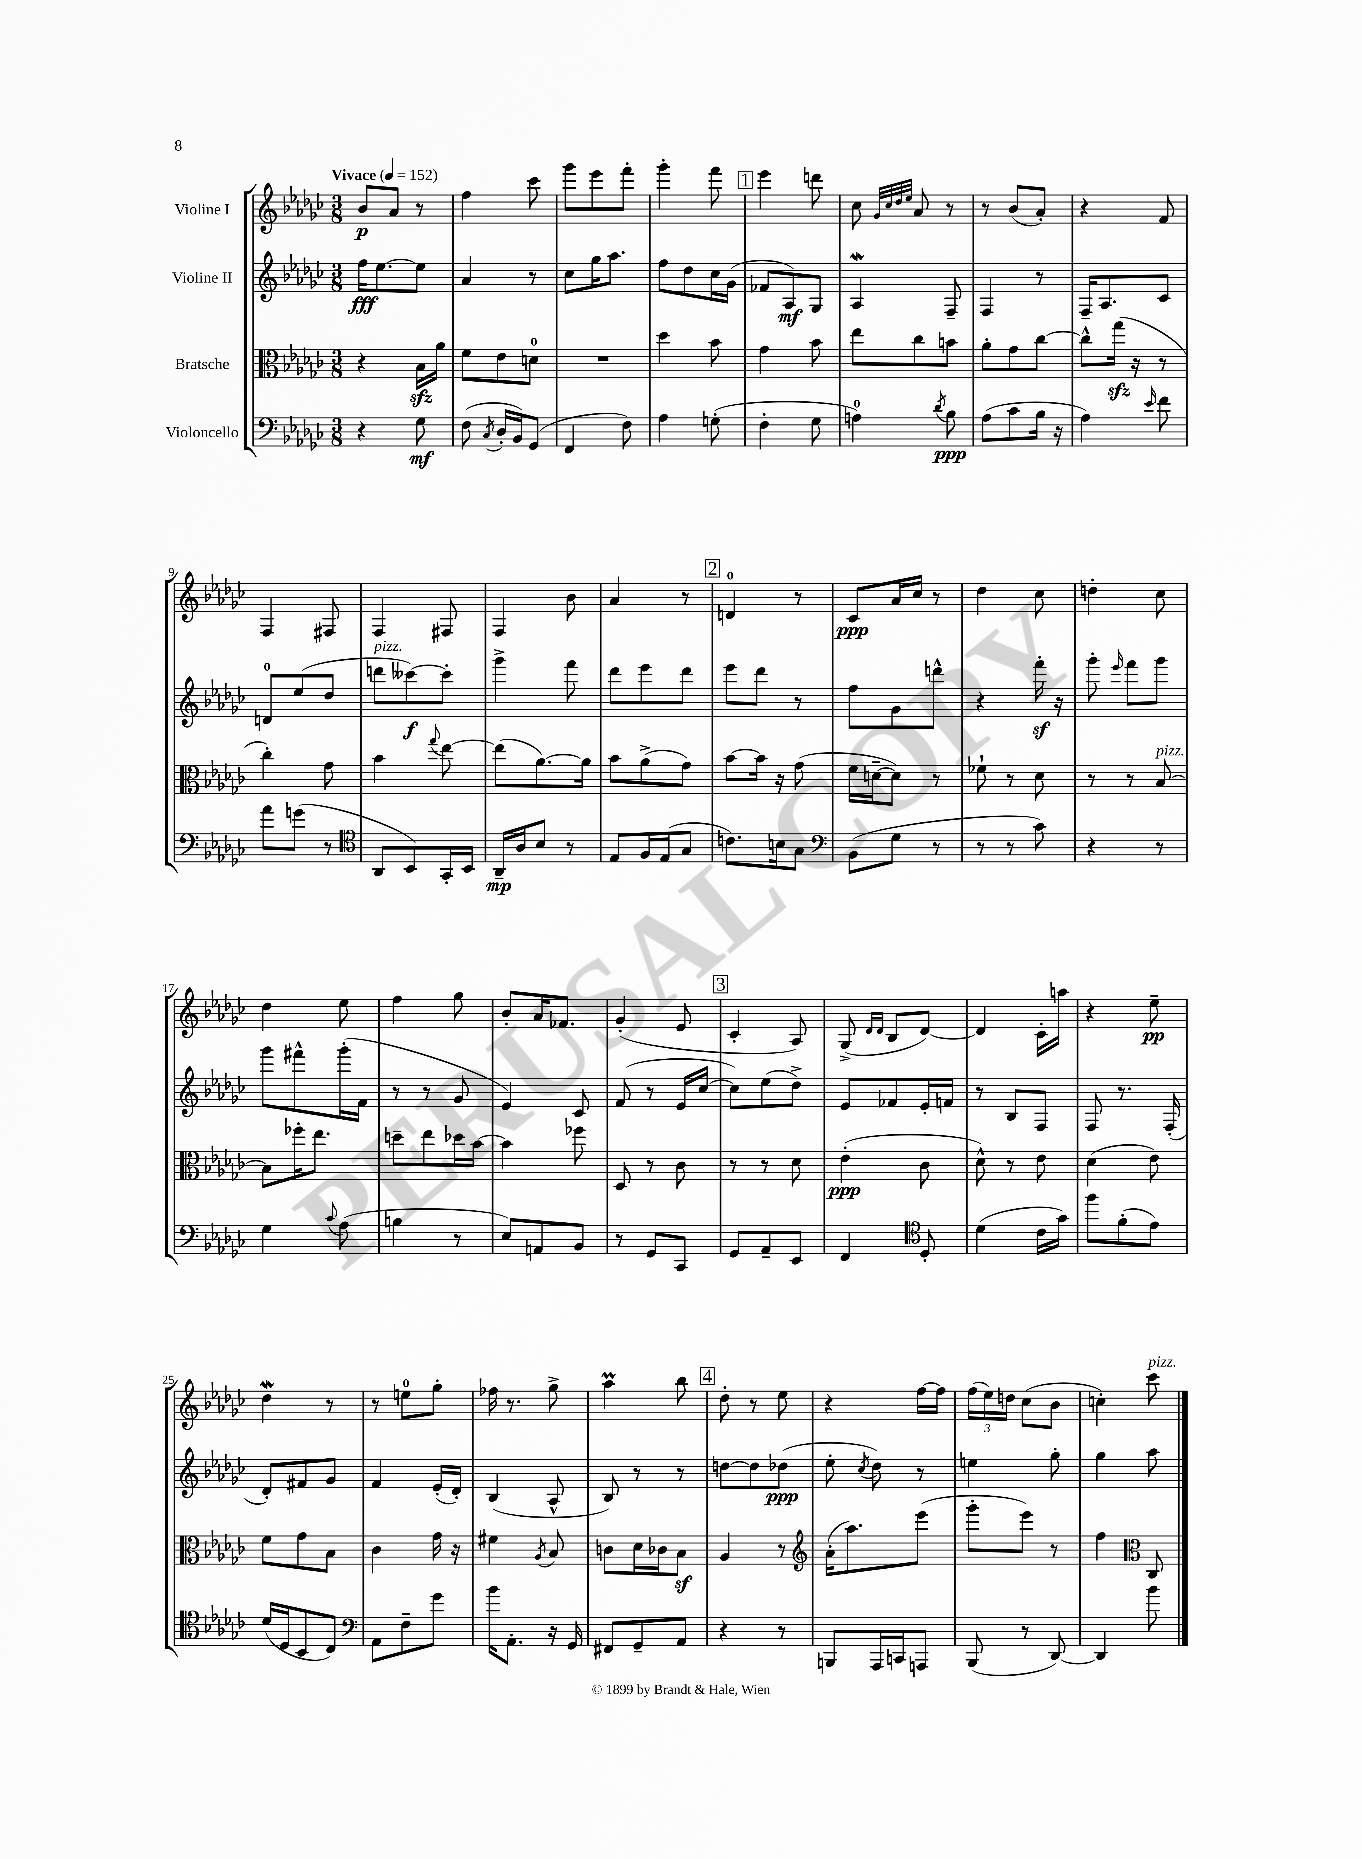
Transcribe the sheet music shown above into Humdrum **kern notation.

**kern	**dynam	**kern	**dynam	**kern	**dynam	**kern	**dynam
*part4	*part4	*part3	*part3	*part2	*part2	*part1	*part1
*staff4	*staff4	*staff3	*staff3	*staff2	*staff2	*staff1	*staff1
*I"Violoncello	*	*I"Bratsche	*	*I"Violine II	*	*I"Violine I	*
*clefF4	*	*clefC3	*	*clefG2	*	*clefG2	*
*k[b-e-a-d-g-c-]	*	*k[b-e-a-d-g-c-]	*	*k[b-e-a-d-g-c-]	*	*k[b-e-a-d-g-c-]	*
*M3/8	*	*M3/8	*	*M3/8	*	*M3/8	*
*MM152	*	*MM152	*	*MM152	*	*MM152	*
=1	=1	=1	=1	=1	=1	=1	=1
!	!	!	!	!	!	!LO:TX:a:B:t=Vivace	!
4r	.	4r	.	16ff\KL	fff	8b-/L	p
.	.	.	.	[8.ee-\	.	.	.
.	.	.	.	.	.	8a-/J	.
8G-\	mf	16B-zz\LL	.	8ee-\J]	.	8r	.
.	.	16a-\JJ	.	.	.	.	.
=2	=2	=2	=2	=2	=2	=2	=2
(8F\	.	8f\L	.	4a-/	.	4ff\	.
8qC-/	.	.	.	.	.	.	.
16D-'/LL	.	8e-\	.	.	.	.	.
16BB-/J)	.	.	.	.	.	.	.
(8GG-/J	.	8dn\J	.	8r	.	8ccc-\	.
=3	=3	=3	=3	=3	=3	=3	=3
4FF/	.	4.r	.	8cc-\L	.	8ggg-\L	.
.	.	.	.	16gg-\K	.	8eee-\	.
.	.	.	.	8.aa-\J	.	.	.
8F\)	.	.	.	.	.	8fff'\J	.
=4	=4	=4	=4	=4	=4	=4	=4
4A-\	.	4dd-\	.	8ff\L	.	4ggg-'\	.
.	.	.	.	8dd-\	.	.	.
(8Gn'\	.	8b-\	.	16cc-\L	.	8fff\	.
.	.	.	.	(16g-\JJ	.	.	.
!!LO:REH:place=s1:t=1
=5	=5	=5	=5	=5	=5	=5	=5
4F'\	.	4g-\	.	8f-X/L	.	4eee-\	.
.	.	.	.	8A-/)	mf	.	.
8G-\	.	8b-\	.	8G-/J	.	8dddn\	.
=6	=6	=6	=6	=6	=6	=6	=6
4An\)	.	8ee-\L	.	4A-W/	.	8cc-\	.
.	.	.	.	.	.	32qqg-/LLL	.
.	.	.	.	.	.	32qqcc-/	.
.	.	.	.	.	.	32qqdd-/	.
.	.	.	.	.	.	32qqee-/JJJ	.
.	.	8cc-\	.	.	.	8a-/	.
8qd-/	.	.	.	.	.	.	.
8B-\	ppp	8bn\J	.	8F~/	.	8r	.
=7	=7	=7	=7	=7	=7	=7	=7
(8A-\L	.	8a-'\L	.	4F/	.	8r	.
8c-\	.	8g-\	.	.	.	(8b-/L	.
16B-\Jk	.	[8cc-\J	.	8r	.	8a-'/J)	.
16r	.	.	.	.	.	.	.
=8	=8	=8	=8	=8	=8	=8	=8
4A-\)	.	8cc-^^\L]	.	16F~/KL	.	4r	.
.	.	.	.	8.A-/	.	.	.
.	.	(16gg-zz\Jk	.	.	.	.	.
.	.	16r	.	.	.	.	.
16qqe-/	.	.	.	.	.	.	.
8f\	.	8r	.	8c-/J	.	8f/	.
!!LO:LB:g=z
=9	=9	=9	=9	=9	=9	=9	=9
8a-\L	.	4cc-'\)	.	8dn/L	.	4F/	.
(8gn\J	.	.	.	(8ee-/	.	.	.
8r	.	8g-\	.	8dd-/J	.	8F#X/	.
=10	=10	=10	=10	=10	=10	=10	=10
*clefC4	*	*	*	*	*	*	*
!	!	!	!	!LO:TX:a:i:t=pizz.	!	!	!
8AA-/L	.	4b-\	.	8dddn\L	.	4F/	.
8BB-/)	.	.	.	[8ccc--X\)	f	.	.
.	.	8qqgg-/	.	.	.	.	.
16GG-'/L	.	[8ee-\	.	8ccc--'\J]	.	8F#X/	.
16BB-/JJ	.	.	.	.	.	.	.
=11	=11	=11	=11	=11	=11	=11	=11
16AA-~/LL	mp	(8ee-\L]	.	4ggg-^\	.	4F/	.
16A-/J	.	.	.	.	.	.	.
8B-/J	.	[8.a-\)	.	.	.	.	.
8r	.	.	.	8fff\	.	8b-\	.
.	.	16a-\Jk]	.	.	.	.	.
=12	=12	=12	=12	=12	=12	=12	=12
8E-/L	.	8b-\L	.	8ddd-\L	.	4a-/	.
16F/L	.	(8a-^\	.	8eee-\	.	.	.
(16E-/J	.	.	.	.	.	.	.
8G-/J	.	8g-\J)	.	8ddd-\J	.	8r	.
!!LO:REH:place=s1:t=2
=13	=13	=13	=13	=13	=13	=13	=13
8.cn\L)	.	[8b-\L	.	8eee-\L	.	4dn/	.
.	.	16b-\Jk]	.	8ddd-\J	.	.	.
16Bn\k	.	16r	.	.	.	.	.
8G-\J	.	(8g-\	.	8r	.	8r	.
=14	=14	=14	=14	=14	=14	=14	=14
*clefF4	*	*	*	*	*	*	*
(8BB-\L	.	16f\LL	.	8ff\L	.	8c-/L	ppp
.	.	[16dn~\J	.	.	.	.	.
8G-\J	.	8d\J])	.	8g-\	.	16a-/L	.
.	.	.	.	.	.	16cc-/JJ	.
8r	.	8r	.	8dddn^^\J	.	8r	.
=15	=15	=15	=15	=15	=15	=15	=15
8r	.	8f-X`\	.	4r	.	4dd-\	.
8r	.	8r	.	.	.	.	.
8c-\)	.	8d-\	.	16fffz'\	.	8cc-\	.
.	.	.	.	16r	.	.	.
=16	=16	=16	=16	=16	=16	=16	=16
4r	.	8r	.	8ggg-'\	.	4ddn'\	.
.	.	.	.	16qqeee-/	.	.	.
.	.	8r	.	8fff\L	.	.	.
!	!	!LO:TX:a:i:t=pizz.	!	!	!	!	!
8r	.	[8B-/	.	8ggg-\J	.	8cc-\	.
!!LO:LB:g=z
=17	=17	=17	=17	=17	=17	=17	=17
4G-\	.	8B-\L]	.	8ggg-\L	.	4dd-\	.
.	.	16ff-X'\K	.	8fff#X^^\	.	.	.
.	.	8.ee-\J	.	.	.	.	.
8qqc-/	.	.	.	.	.	.	.
(8A-\	.	.	.	(16ggg-'\L	.	8ee-\	.
.	.	.	.	16f\JJ	.	.	.
=18	=18	=18	=18	=18	=18	=18	=18
4Bn\	.	8ddn~\L	.	8r	.	4ff\	.
.	.	8ee-\	.	8r	.	.	.
8r	.	16dd-X\L	.	8g-/	.	8gg-\	.
.	.	[16b-\JJ	.	.	.	.	.
=19	=19	=19	=19	=19	=19	=19	=19
8E-/L)	.	4b-\]	.	4e-/)	.	8b-'/L	.
8AAn/	.	.	.	.	.	16a-/K	.
.	.	.	.	.	.	8.f-X/J	.
8BB-/J	.	8ff-X\	.	8c-/	.	.	.
=20	=20	=20	=20	=20	=20	=20	=20
8r	.	8D-/	.	(8f/	.	(4g-'/	.
8GG-/L	.	8r	.	8r	.	.	.
8CC-/J	.	8c-\	.	16e-/LL	.	8e-/	.
.	.	.	.	[16cc-/JJ	.	.	.
!!LO:REH:place=s1:t=3
=21	=21	=21	=21	=21	=21	=21	=21
8GG-/L	.	8r	.	8cc-\L])	.	4c-'/	.
8AA-~/	.	8r	.	(8ee-\	.	.	.
8EE-/J	.	8d-\	.	8dd-^\J)	.	8A-/)	.
=22	=22	=22	=22	=22	=22	=22	=22
4FF/	.	(4e-'\	ppp	8e-/L	.	(8G-^/	.
.	.	.	.	.	.	16qqd-/LL	.
.	.	.	.	.	.	16qqd-/JJ	.
.	.	.	.	8f-X/	.	8B-/L	.
*clefC4	*	*	*	*	*	*	*
8D-'/	.	8c-\	.	16e-'/L	.	[8d-/J)	.
.	.	.	.	16fn/JJ	.	.	.
=23	=23	=23	=23	=23	=23	=23	=23
(4d-\	.	8d-^^\)	.	8r	.	4d-/]	.
.	.	8r	.	8B-/L	.	.	.
16c-\LL	.	8e-\	.	8F/J	.	16c-'\LL	.
16g-\JJ)	.	.	.	.	.	16aan\JJ	.
=24	=24	=24	=24	=24	=24	=24	=24
8ff\L	.	(4d-\	.	8F/	.	4r	.
(8f'\	.	.	.	8.r	.	.	.
8e-\J)	.	8e-\)	.	.	.	8ee-~\	pp
.	.	.	.	(16F'/	.	.	.
!!LO:LB:g=z
=25	=25	=25	=25	=25	=25	=25	=25
(16d-/LL	.	8f\L	.	8d-'/L)	.	4dd-W\	.
16D-/J	.	.	.	.	.	.	.
8BB-/	.	8g-\	.	8f#X/	.	.	.
8C-/J)	.	8B-\J	.	8g-/J	.	8r	.
=26	=26	=26	=26	=26	=26	=26	=26
*clefF4	*	*	*	*	*	*	*
8AA-\L	.	4c-\	.	4f/	.	8r	.
8F~\	.	.	.	.	.	8een\L	.
8g-\J	.	16g-\	.	(16e-'/LL	.	8gg-'\J	.
.	.	16r	.	16d-'/JJ)	.	.	.
=27	=27	=27	=27	=27	=27	=27	=27
16b-\KL	.	4f#X\	.	(4B-/	.	16ff-X\	.
8.AA-'\J	.	.	.	.	.	8.r	.
.	.	8qA-/	.	.	.	.	.
16r	.	8B-/	.	8A-^^/	.	8gg-^\	.
16GG-/	.	.	.	.	.	.	.
=28	=28	=28	=28	=28	=28	=28	=28
8FF#X/L	.	8cn\L	.	8B-/)	.	4aa-M\	.
8GG-~/	.	16d-\L	.	8r	.	.	.
.	.	16c-X\J	.	.	.	.	.
8AA-/J	.	8B-z\J	.	8r	.	8bb-\	.
!!LO:REH:place=s1:t=4
=29	=29	=29	=29	=29	=29	=29	=29
4r	.	4A-/	.	[8ddn\L	.	8dd-'\	.
.	.	.	.	8dd\]	.	8r	.
8r	.	8r	.	(8dd-X\J	ppp	8ee-\	.
=30	=30	=30	=30	=30	=30	=30	=30
*	*	*clefG2	*	*	*	*	*
8BBBn/L	.	(16a-'\KL	.	8ee-'\	.	4r	.
.	.	8.aa-\)	.	.	.	.	.
.	.	.	.	8qcc-/	.	.	.
16AAA-/L	.	.	.	8dd-\)	.	.	.
16CCn/J	.	.	.	.	.	.	.
8AAAn/J	.	(8eee-\J	.	8r	.	[16ff\LL	.
.	.	.	.	.	.	16ff\JJ]	.
=31	=31	=31	=31	=31	=31	=31	=31
(8BBB-/	.	8ggg-'\L	.	4een\	.	(24ff\LL	.
.	.	.	.	.	.	24ee-\)	.
.	.	.	.	.	.	24ddn\JJ	.
8r	.	8eee-\J)	.	.	.	(8cc-\L	.
[8DD-/)	.	8r	.	8gg-'\	.	8b-\J	.
=32	=32	=32	=32	=32	=32	=32	=32
4DD-/]	.	4ff\	.	4gg-\	.	4ccn'\)	.
*	*	*clefC3	*	*	*	*	*
!	!	!	!	!	!	!LO:TX:a:i:t=pizz.	!
8b-\	.	8C-/	.	8aa-\	.	8ccc-\	.
==	==	==	==	==	==	==	==
*-	*-	*-	*-	*-	*-	*-	*-
